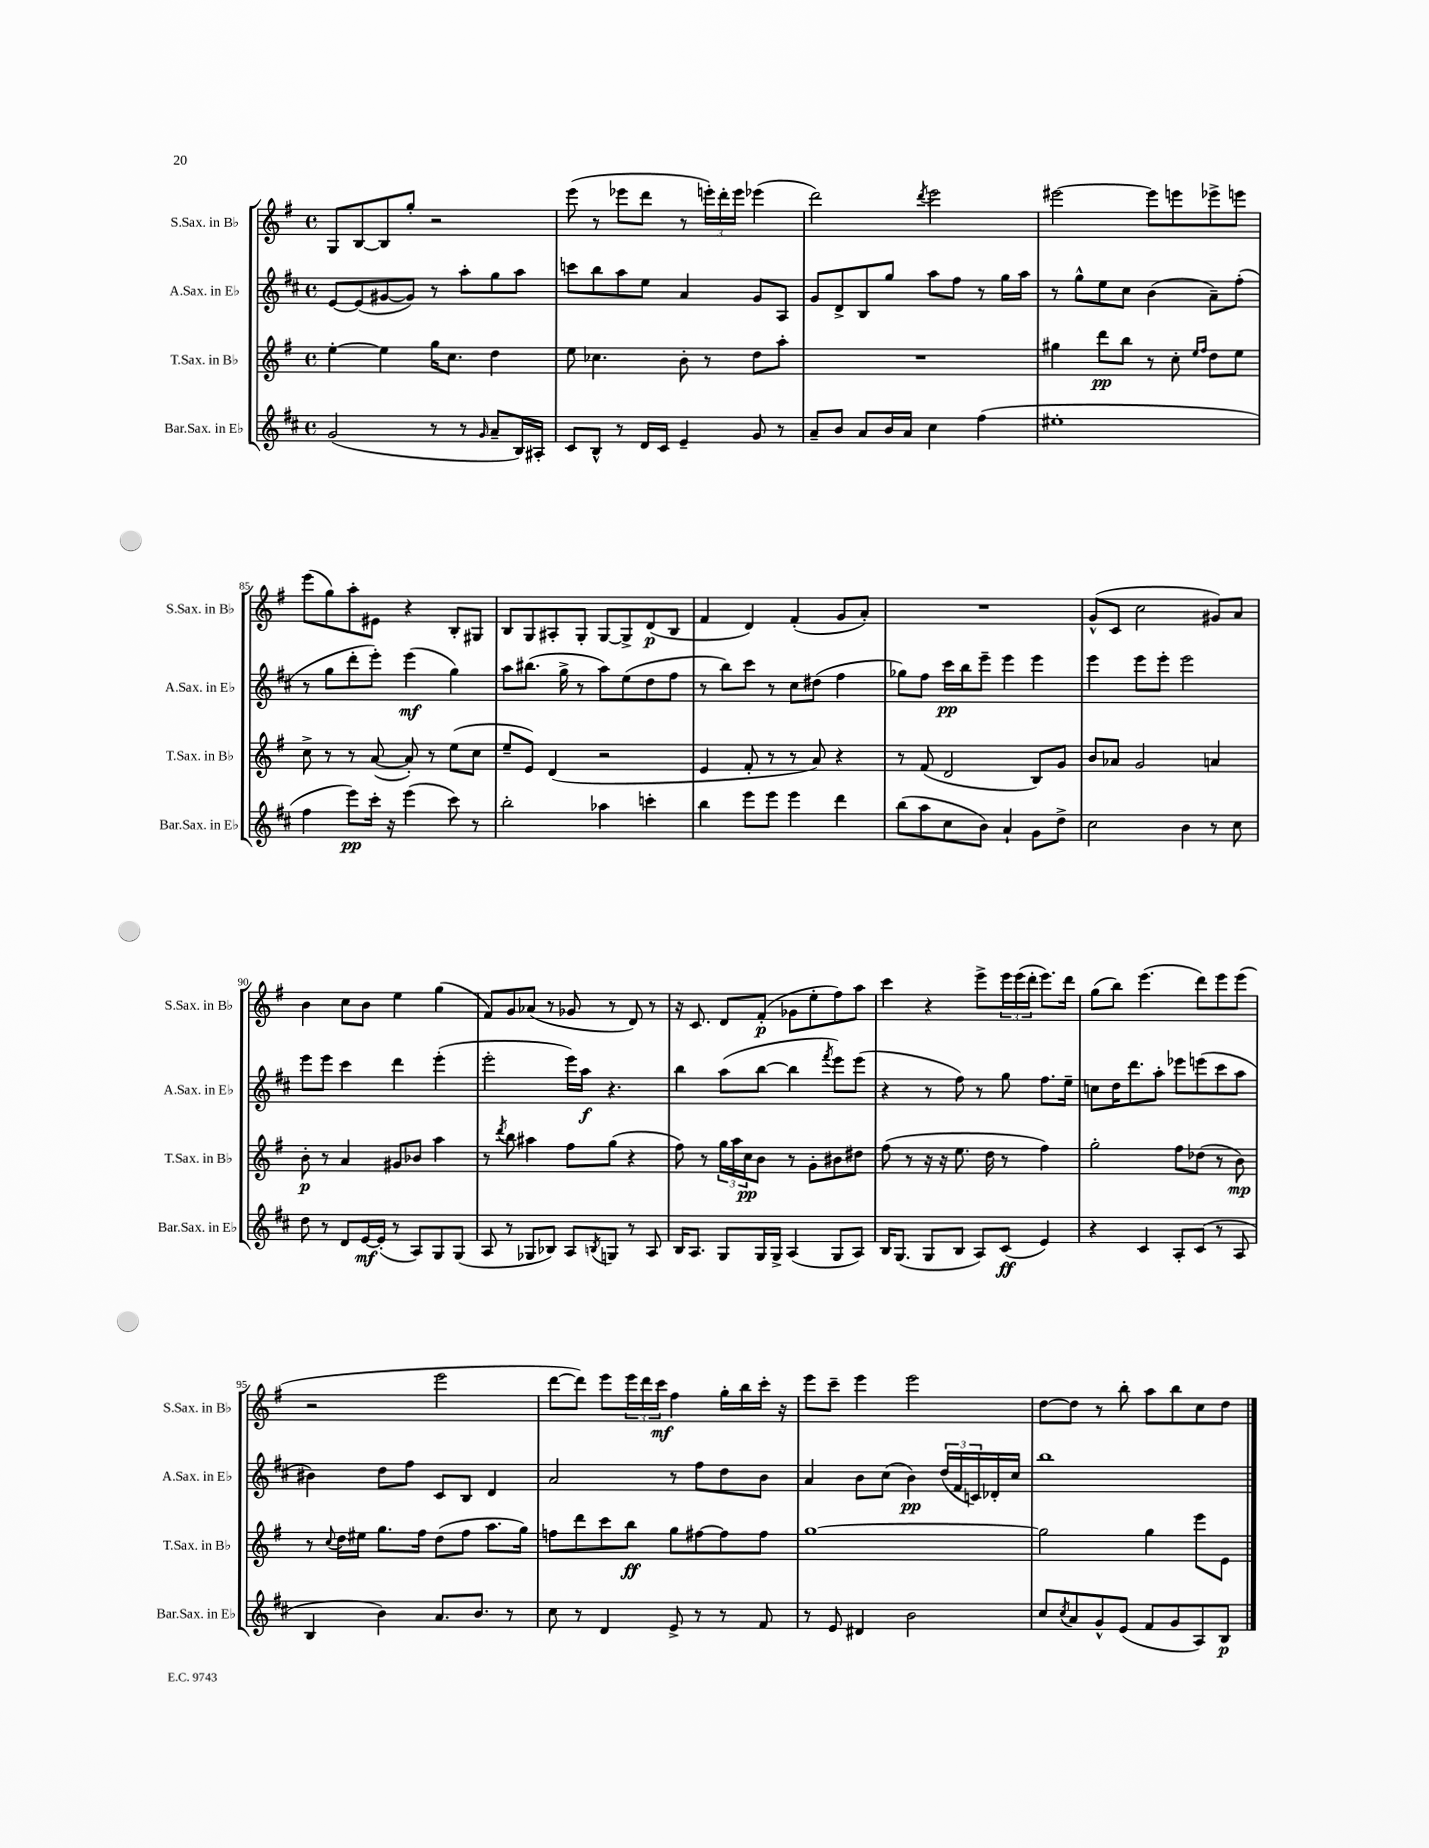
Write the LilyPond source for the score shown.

<<
\new StaffGroup <<
\new Staff = "s0" \with { instrumentName = "S.Sax. in Bb" shortInstrumentName = "S.Sax. in Bb" } {
    \clef treble \key g \major \defaultTimeSignature \time 4/4
    g8 b8~ b8 g''8-. r2 |
    e'''8( r8 ees'''8 d'''8 r8 \tuplet 3/2 { e'''16-.) d'''16-. e'''16 } ees'''4( |
    d'''2) \acciaccatura { d'''8 } e'''2 |
    eis'''2~ eis'''8 e'''8 ees'''8-> e'''8 |
    e'''8( g''8) a''8-. eis'8 r4 b8-. gis8 |
    b8 g8 ais8-. g8-. g8~ g8-> d'8\p( b8 |
    fis'4 d'4) fis'4-.( g'8 a'8-.) |
    R1 |
    g'8-^( c'8 c''2 gis'8) a'8 |
    b'4 c''8 b'8 e''4 g''4( |
    fis'8) g'8 aes'8( r8 ges'8 r8 d'8) r8 |
    r16 c'8. d'8 fis'8-.\p( ges'8 e''8-. fis''8) a''8 |
    c'''4 r4 e'''8-> \tuplet 3/2 { e'''16 e'''16( d'''16-. } e'''8.) d'''16 |
    g''8( b''8) e'''4.( d'''8) e'''8 e'''8( |
    r2 e'''2 |
    d'''8~ d'''8) e'''8 \tuplet 3/2 { e'''16 d'''16 c'''16\mf } fis''4 g''16-. b''16 c'''16-. r16 |
    e'''8 c'''8-- e'''4 e'''2 |
    d''8~ d''8 r8 b''8-. a''8 b''8 c''8 d''8 \bar "|." |
}
\new Staff = "s1" \with { instrumentName = "A.Sax. in Eb" shortInstrumentName = "A.Sax. in Eb" } {
    \clef treble \key d \major \defaultTimeSignature \time 4/4
    e'8~ e'8( gis'8~ gis'8) r8 a''8-. g''8 a''8 |
    c'''8 b''8 a''8 e''8 a'4 g'8 a8 |
    g'8 d'8-> b8 g''8 a''8 fis''8 r8 g''16 a''16 |
    r8 g''8-^ e''8 cis''8 b'4( a'8--) fis''8-.( |
    r8 g''8 d'''8-. e'''8-.) e'''4\mf( g''4) |
    a''8 bis''8.( g''16-> r8 a''8) e''8( d''8 fis''8 |
    r8 b''8) cis'''8 r8 cis''8 dis''8( fis''4 |
    ges''8) fis''8 cis'''16\pp b''16 e'''8-- e'''4 e'''4 |
    e'''4 e'''8 e'''8-. e'''2 |
    e'''8 e'''8 cis'''4 d'''4 e'''4-.( |
    e'''2-. e'''16) a''16\f r4. |
    b''4 a''8( b''8~ b''4 \acciaccatura { fis'''8 } e'''8) e'''8( |
    r4 r8 fis''8) r8 g''8 fis''8. e''16-- |
    c''8 d''16 d'''8. a''8-. ees'''8 e'''8( cis'''8 a''8 |
    bis'4) d''8 fis''8 cis'8 b8 d'4 |
    a'2 r8 fis''8 d''8 b'8 |
    a'4 b'8 cis''8( b'4\pp) \tuplet 3/2 { d''16( fis'16 c'16) } des'16-. cis''16 |
    b''1 \bar "|." |
}
\new Staff = "s2" \with { instrumentName = "T.Sax. in Bb" shortInstrumentName = "T.Sax. in Bb" } {
    \clef treble \key g \major \defaultTimeSignature \time 4/4
    e''4~-. e''4 g''16 c''8. d''4 |
    e''8 ces''4. b'8-. r8 d''8 a''8-. |
    R1 |
    gis''4 d'''8\pp b''8 r8 c''8-. \grace { e''16 fis''16 } d''8 e''8 |
    c''8-> r8 r8 a'8~( a'8-.) r8 e''8( c''8 |
    e''8-- e'8) d'4( r2 |
    e'4 fis'8-. r8 r8 a'8) r4 |
    r8 fis'8( d'2 b8) g'8 |
    b'8 aes'8 g'2 a'4 |
    b'8-.\p r8 a'4 gis'8 bes'8 a''4 |
    r8 \acciaccatura { d'''8 } b''8 ais''4 fis''8 g''8( r4 |
    fis''8) r8 \tuplet 3/2 { g''16 a''16 c''16\pp } b'8 r8 g'8-. bis'8 dis''8 |
    fis''8( r8 r16 r16 e''8. d''16 r8 fis''4) |
    g''2-. fis''8 des''8( r8 b'8\mp) |
    r8 \appoggiatura { c''8 } d''16 eis''16 g''8. fis''16 d''8( fis''8 a''8. g''16) |
    f''8 d'''8 c'''8 b''8\ff g''8 fis''8~ fis''8 fis''8 |
    g''1~ |
    g''2 g''4 e'''8 e'8 \bar "|." |
}
\new Staff = "s3" \with { instrumentName = "Bar.Sax. in Eb" shortInstrumentName = "Bar.Sax. in Eb" } {
    \clef treble \key d \major \defaultTimeSignature \time 4/4
    g'2( r8 r8 \grace { g'16 } a'8-- b16) ais16-. |
    cis'8 b8-^ r8 d'16 cis'16 e'4-- g'8 r8 |
    a'8-- b'8 a'8 b'16 a'16 cis''4 fis''4( |
    eis''1-. |
    fis''4 e'''8\pp) cis'''16-. r16 e'''4( cis'''8) r8 |
    b''2-. aes''4 c'''4-. |
    b''4 e'''8 e'''8 e'''4 d'''4 |
    b''8( a''8 cis''8 b'8) a'4-! g'8 d''8-> |
    cis''2 b'4 r8 cis''8 |
    d''8 r8 d'8 e'16~\mf e'16-.( r8 a8) g8 g8( |
    a8 r8 ges8 bes8) a8 \acciaccatura { b8 } g8 r8 a8 |
    b16 a8. g8 g16 g16-> a4( g8 a8) |
    b16 g8.( g8 b8 a8) cis'8\ff( e'4) |
    r4 cis'4 a8-. cis'8( r8 a8 |
    b4 b'4) a'8. b'8. r8 |
    cis''8 r8 d'4 e'8-> r8 r8 fis'8 |
    r8 e'8 dis'4 b'2 |
    cis''8 \acciaccatura { cis''8 } a'8 g'8-^ e'8( fis'8 g'8 a8) b8\p \bar "|." |
}
>>
>>
\layout { \context { \Score currentBarNumber = #81 \override BarNumber.break-visibility = ##(#f #t #t) barNumberVisibility = #(every-nth-bar-number-visible 5) } }
